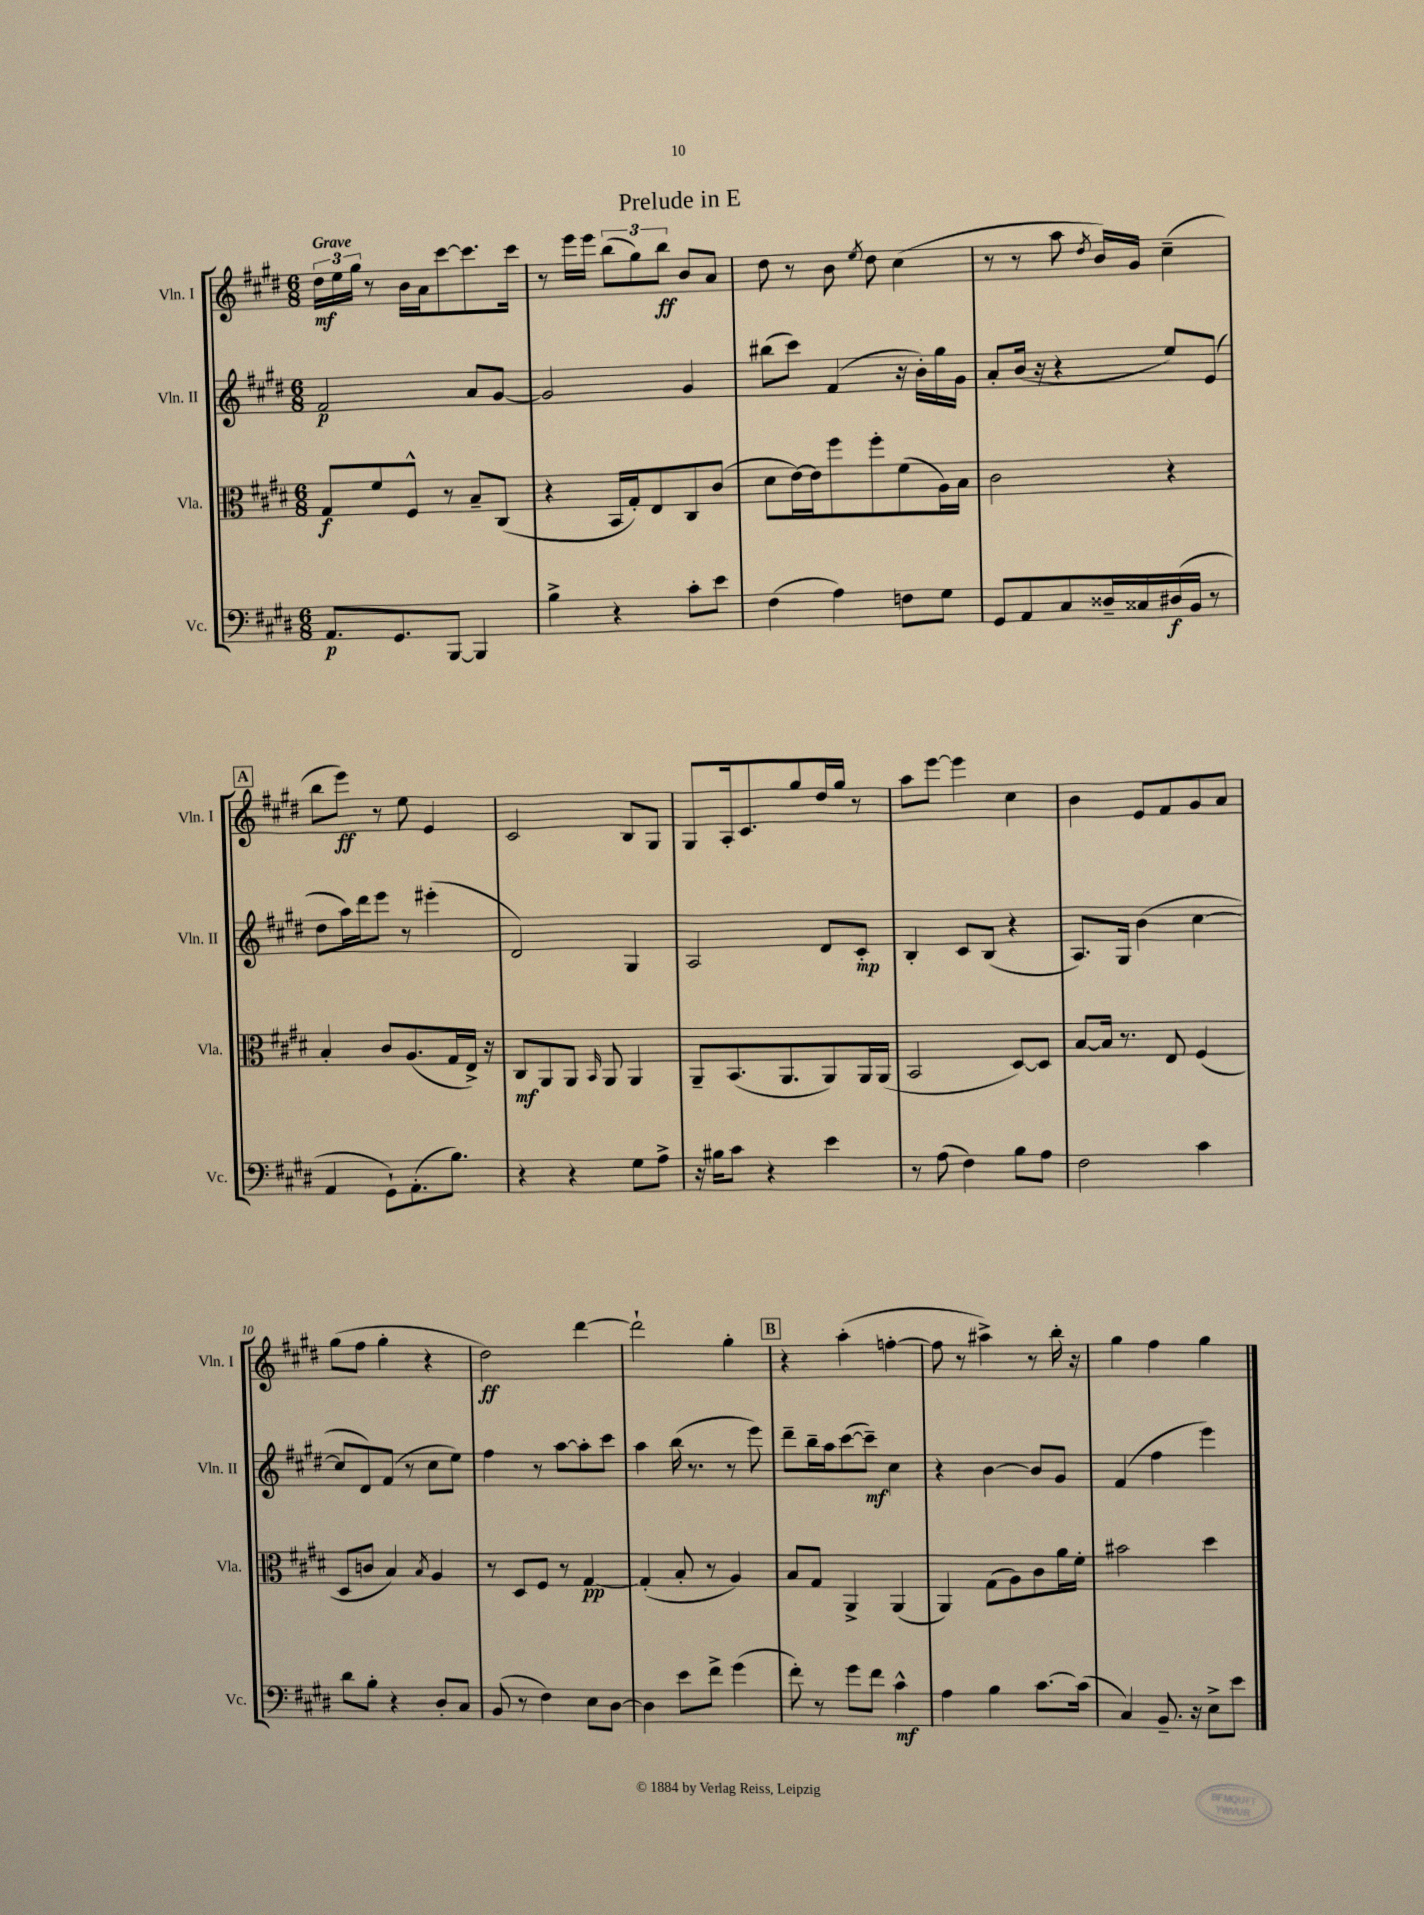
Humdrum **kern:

**kern	**dynam	**kern	**dynam	**kern	**dynam	**kern	**dynam
*part4	*part4	*part3	*part3	*part2	*part2	*part1	*part1
*staff4	*staff4	*staff3	*staff3	*staff2	*staff2	*staff1	*staff1
*I"Vc.	*	*I"Vla.	*	*I"Vln. II	*	*I"Vln. I	*
*I'Vc.	*	*I'Vla.	*	*I'Vln. II	*	*I'Vln. I	*
*clefF4	*	*clefC3	*	*clefG2	*	*clefG2	*
*k[f#c#g#d#]	*	*k[f#c#g#d#]	*	*k[f#c#g#d#]	*	*k[f#c#g#d#]	*
*M6/8	*	*M6/8	*	*M6/8	*	*M6/8	*
=1	=1	=1	=1	=1	=1	=1	=1
!	!	!	!	!	!	!LO:TX:a:B:t=Grave	!
8.AA/L	p	8G#/L	f	2f#/	p	24dd#\LL	mf
.	.	.	.	.	.	24ee\	.
.	.	.	.	.	.	24gg#\JJ	.
.	.	8f#/	.	.	.	8r	.
8.GG#/	.	.	.	.	.	.	.
.	.	8F#^^/J	.	.	.	16b\LL	.
.	.	.	.	.	.	16a\J	.
[8BBB/J	.	8r	.	.	.	[8ccc#\	.
4BBB/]	.	8B~/L	.	8a/L	.	8.ccc#\]	.
.	.	(8C#/J	.	[8g#/J	.	.	.
.	.	.	.	.	.	16ccc#\Jk	.
=2	=2	=2	=2	=2	=2	=2	=2
4B^\	.	4r	.	2g#/]	.	8r	.
.	.	.	.	.	.	16eee\LL	.
.	.	.	.	.	.	16eee\JJ	.
4r	.	16BB/LL	.	.	.	(12bb\L	.
.	.	16G#'/J)	.	.	.	.	.
.	.	.	.	.	.	12gg#\)	.
.	.	8E/	.	.	.	.	.
.	.	.	.	.	.	12bb\J	ff
8c#'\L	.	8C#/	.	4g#/	.	8b/L	.
8e\J	.	(8c#/J	.	.	.	8a/J	.
=3	=3	=3	=3	=3	=3	=3	=3
(4F#\	.	8d#\L	.	(8bb#X\L	.	8dd#\	.
.	.	[16e\L)	.	8ccc#\J)	.	8r	.
.	.	16e\J]	.	.	.	.	.
4A\)	.	8ff#\	.	(4f#/	.	8b\	.
.	.	.	.	.	.	8qee/	.
.	.	8ff#'\	.	.	.	8dd#\	.
8Fn\L	.	(8f#\	.	16r	.	(4cc#\	.
.	.	.	.	16b'\LL)	.	.	.
8G#\J	.	16A\L)	.	16gg#\	.	.	.
.	.	16B\JJ	.	16g#\JJ	.	.	.
=4	=4	=4	=4	=4	=4	=4	=4
8GG#/L	.	2c#\	.	8a'/L	.	8r	.
8AA/	.	.	.	(16b/Jk	.	8r	.
.	.	.	.	16r	.	.	.
8C#/	.	.	.	4r	.	8aa\	.
.	.	.	.	.	.	8qdd#/	.
16D##X~/L	.	.	.	.	.	16b/LL)	.
16C##X/	.	.	.	.	.	16g#/JJ	.
(16D#X/	f	4r	.	8ee/L)	.	(4cc#~\	.
16BB/JJ	.	.	.	.	.	.	.
8r	.	.	.	(8e/J	.	.	.
!!LO:LB:g=z
!!LO:REH:place=s1:t=A
=5	=5	=5	=5	=5	=5	=5	=5
4AA/	.	4B'/	.	8dd#\L	.	8bb\L	.
.	.	.	.	16aa\L)	.	8eee\J)	ff
.	.	.	.	16ddd#\J	.	.	.
8GG#`\L)	.	8c#/L	.	8eee\J	.	8r	.
(8.AA'\	.	(8.A/	.	8r	.	8ee\	.
.	.	.	.	(4eee#X'\	.	4e/	.
8.B\J)	.	16G#/L	.	.	.	.	.
.	.	16E^/JJ)	.	.	.	.	.
.	.	16r	.	.	.	.	.
=6	=6	=6	=6	=6	=6	=6	=6
4r	.	8C#/L	mf	2d#/)	.	2c#/	.
.	.	8AA/	.	.	.	.	.
4r	.	8AA/J	.	.	.	.	.
.	.	16qqBB/	.	.	.	.	.
.	.	8AA/	.	.	.	.	.
8G#\L	.	4AA/	.	4G#/	.	8B/L	.
8A^\J	.	.	.	.	.	8G#/J	.
=7	=7	=7	=7	=7	=7	=7	=7
16r	.	8AA~/L	.	2A/	.	8G#/L	.
16B#X\KL	.	.	.	.	.	.	.
8c#\J	.	(8.BB/	.	.	.	16A'/k	.
.	.	.	.	.	.	8.c#/	.
4r	.	.	.	.	.	.	.
.	.	8.AA/	.	.	.	.	.
.	.	.	.	.	.	8gg#/	.
4e\	.	8AA/)	.	8d#/L	.	16dd#/L	.
.	.	.	.	.	.	16gg#/JJ	.
.	.	16AA/L	.	8c#'/J	mp	8r	.
.	.	(16AA/JJ	.	.	.	.	.
=8	=8	=8	=8	=8	=8	=8	=8
8r	.	2BB/	.	4B'/	.	8aa\L	.
(8A\	.	.	.	.	.	[8eee\J	.
4F#\)	.	.	.	8c#/L	.	4eee\]	.
.	.	.	.	(8B/J	.	.	.
8B\L	.	[8D#/L)	.	4r	.	4cc#\	.
8A\J	.	8D#/J]	.	.	.	.	.
=9	=9	=9	=9	=9	=9	=9	=9
2F#\	.	[8B/L	.	8.A/L)	.	4b\	.
.	.	16B/Jk]	.	.	.	.	.
.	.	8.r	.	16G#/Jk	.	.	.
.	.	.	.	(4b\	.	8e/L	.
.	.	8E/	.	.	.	8f#/	.
4c#\	.	(4F#/	.	[4cc#\	.	8g#/	.
.	.	.	.	.	.	8a/J	.
!!LO:LB:g=z
=10	=10	=10	=10	=10	=10	=10	=10
8d#\L	.	8D#/L	.	8cc#/L]	.	(8gg#\L	.
8B'\J	.	8cn/J	.	8d#/)	.	8ff#\J	.
4r	.	4B/)	.	(8f#/J	.	4gg#'\	.
.	.	.	.	8r	.	.	.
.	.	8qB/	.	.	.	.	.
8D#'/L	.	4A/	.	8cc#\L	.	4r	.
8C#/J	.	.	.	8ee\J)	.	.	.
=11	=11	=11	=11	=11	=11	=11	=11
(8BB/	.	8r	.	4ff#\	.	2dd#\)	ff
8r	.	8D#/L	.	.	.	.	.
4F#\)	.	8F#/J	.	8r	.	.	.
.	.	8r	.	[8aa\L	.	.	.
8E\L	.	[4G#/	pp	8aa'\]	.	[4ddd#\	.
[8D#\J	.	.	.	8ccc#\J	.	.	.
=12	=12	=12	=12	=12	=12	=12	=12
4D#\]	.	(4G#'/]	.	4aa\	.	2ddd#`\]	.
8e\L	.	8B'/	.	(16bb\	.	.	.
.	.	.	.	8.r	.	.	.
8f#^\J	.	8r	.	.	.	.	.
(4g#\	.	4A/)	.	8r	.	4gg#'\	.
.	.	.	.	8eee\)	.	.	.
!!LO:REH:place=s1:t=B
=13	=13	=13	=13	=13	=13	=13	=13
8f#'\)	.	8B/L	.	8ddd#~\L	.	4r	.
8r	.	8G#/J	.	16bb~\L	.	.	.
.	.	.	.	16aa\J	.	.	.
8g#\L	.	4AA^/	.	([8ccc#\	.	(4aa'\	.
8f#\J	.	.	.	8ccc#~\J])	mf	.	.
4c#^^\	mf	(4AA/	.	4cc#\	.	[4ffn'\	.
=14	=14	=14	=14	=14	=14	=14	=14
4A\	.	4AA/)	.	4r	.	8ff\]	.
.	.	.	.	.	.	8r	.
4B\	.	(8G#\L	.	[4b\	.	4aa#X^\)	.
.	.	8A\)	.	.	.	.	.
[8.c#\L	.	8c#\	.	8b/L]	.	8r	.
.	.	16a\L	.	8g#/J	.	16bb'\	.
(16c#\Jk]	.	16f#'\JJ	.	.	.	16r	.
=15	=15	=15	=15	=15	=15	=15	=15
4C#/)	.	2b#X\	.	(4f#/	.	4gg#\	.
8.BB~/	.	.	.	4ff#\	.	4ff#\	.
16r	.	.	.	.	.	.	.
8E^\L	.	4dd#\	.	4eee\)	.	4gg#\	.
8e\J	.	.	.	.	.	.	.
==	==	==	==	==	==	==	==
*-	*-	*-	*-	*-	*-	*-	*-
